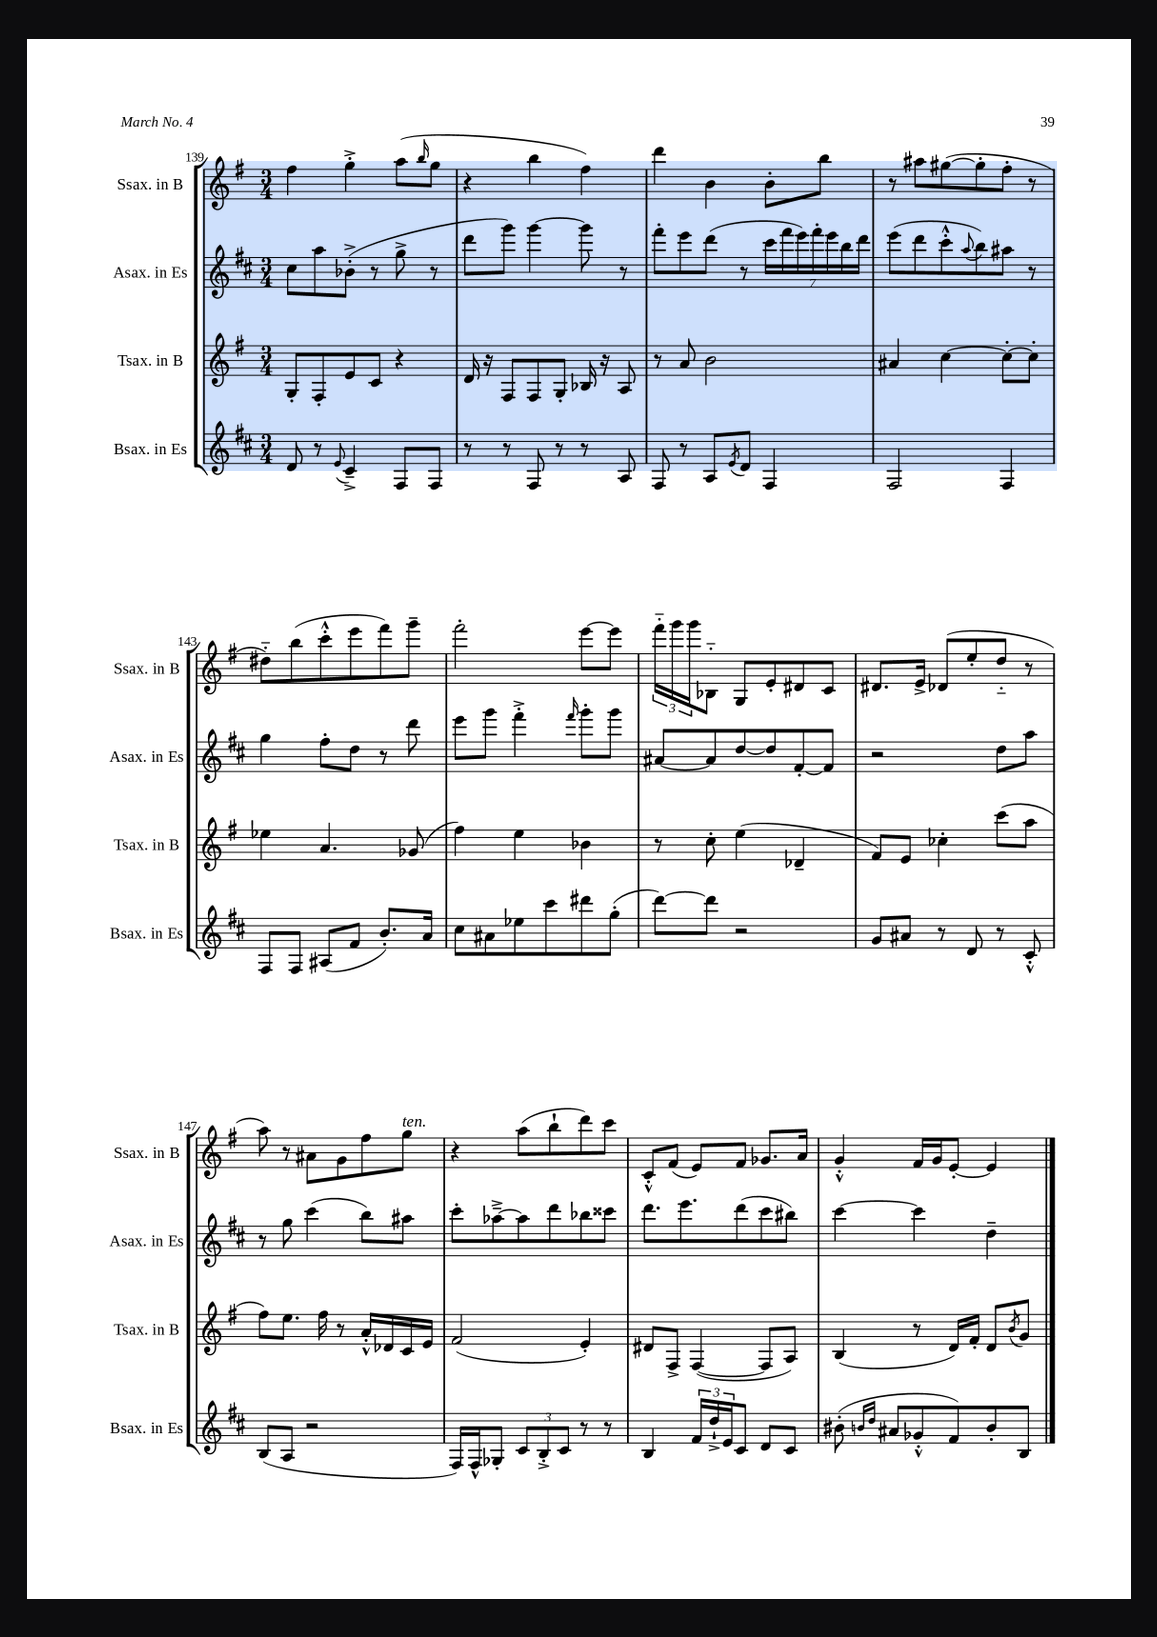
<<
\new StaffGroup <<
\new Staff = "s0" \with { instrumentName = "Ssax. in B" shortInstrumentName = "Ssax. in B" } {
    \clef treble \key g \major \numericTimeSignature \time 3/4
    fis''4 g''4-.-> a''8( \grace { b''16 } g''8 |
    r4 b''4 fis''4) |
    d'''4 b'4 b'8-. b''8 |
    r8 ais''8 gis''8~( gis''8-. fis''8-. r8 |
    dis''8-_) b''8( c'''8-.-^ e'''8 fis'''8) g'''8-- |
    fis'''2-. e'''8~ e'''8 |
    \tuplet 3/2 { fis'''16-_ g'''16 g'''16 } bes8-_ g8 e'8-. dis'8 c'8 |
    dis'8. e'16-> des'8( e''8-. d''8-_ r8 |
    a''8) r8 ais'8 g'8 fis''8 g''8^\markup { \italic "ten." } |
    r4 a''8( b''8-! d'''8) c'''8 |
    c'8-.-^ fis'8( e'8) fis'8 ges'8. a'16 |
    g'4-.-^ fis'16 g'16 e'8~-. e'4 \bar "|." |
}
\new Staff = "s1" \with { instrumentName = "Asax. in Es" shortInstrumentName = "Asax. in Es" } {
    \clef treble \key d \major \numericTimeSignature \time 3/4
    cis''8 a''8 bes'8-.->( r8 g''8-> r8 |
    d'''8 g'''8) g'''4~ g'''8 r8 |
    fis'''8-. e'''8 d'''8( r8 \tuplet 7/4 { cis'''16 fis'''16 e'''16) fis'''16-. e'''16 b''16 d'''16 } |
    e'''8( d'''8 cis'''8-.-^ \appoggiatura { a''8 } b''8) ais''8 r8 |
    g''4 fis''8-. d''8 r8 d'''8 |
    e'''8 g'''8 fis'''4-.-> \grace { fis'''16 } g'''8-. g'''8 |
    ais'8~ ais'8 d''8~ d''8 fis'8~-. fis'8 |
    r2 d''8 a''8 |
    r8 g''8 cis'''4( b''8) ais''8 |
    cis'''8-. aes''8~---> aes''8 d'''8 bes''8 cisis'''8 |
    d'''8. e'''8. d'''8( cis'''8 bis''8) |
    cis'''4~ cis'''4 d''4-- \bar "|." |
}
\new Staff = "s2" \with { instrumentName = "Tsax. in B" shortInstrumentName = "Tsax. in B" } {
    \clef treble \key g \major \numericTimeSignature \time 3/4
    g8-. fis8-. e'8 c'8 r4 |
    d'16 r16 fis8 fis8 g8-. bes16 r16 a8 |
    r8 a'8 b'2 |
    ais'4 c''4~ c''8~-. c''8-. |
    ees''4 a'4. ges'8( |
    fis''4) e''4 bes'4 |
    r8 c''8-. e''4( des'4-- |
    fis'8) e'8 ces''4-. c'''8( a''8 |
    fis''8) e''8. fis''16 r8 a'16-.-^ des'16 c'16 e'16 |
    fis'2( e'4-.) |
    dis'8 fis8-> fis4~( fis8 a8) |
    b4( r8 d'16) fis'16-. d'8 \acciaccatura { b'8 } g'8 \bar "|." |
}
\new Staff = "s3" \with { instrumentName = "Bsax. in Es" shortInstrumentName = "Bsax. in Es" } {
    \clef treble \key d \major \numericTimeSignature \time 3/4
    d'8 r8 \appoggiatura { e'8 } cis'4---> fis8 fis8 |
    r8 r8 fis8 r8 r8 a8 |
    fis8 r8 a8 \acciaccatura { e'8 } d'8 fis4 |
    fis2 fis4 |
    fis8 fis8 ais8( fis'8 b'8.-.) a'16 |
    cis''8 ais'8 ees''8 cis'''8 dis'''8 g''8-.( |
    d'''8~) d'''8 r2 |
    g'8 ais'8 r8 d'8 r8 cis'8-.-^ |
    b8( a8 r2 |
    fis16) fis16-^ ges8-. \tuplet 3/2 { cis'8 b8-.-> cis'8 } r8 r8 |
    b4 \tuplet 3/2 { fis'16 d''16-!-> e'16 } cis'8 d'8 cis'8 |
    bis'8-.( \grace { b'16 d''16 } ais'8 ges'8-.-^ fis'8) b'8-. b8 \bar "|." |
}
>>
>>
\layout { \context { \Score currentBarNumber = #139 } }
